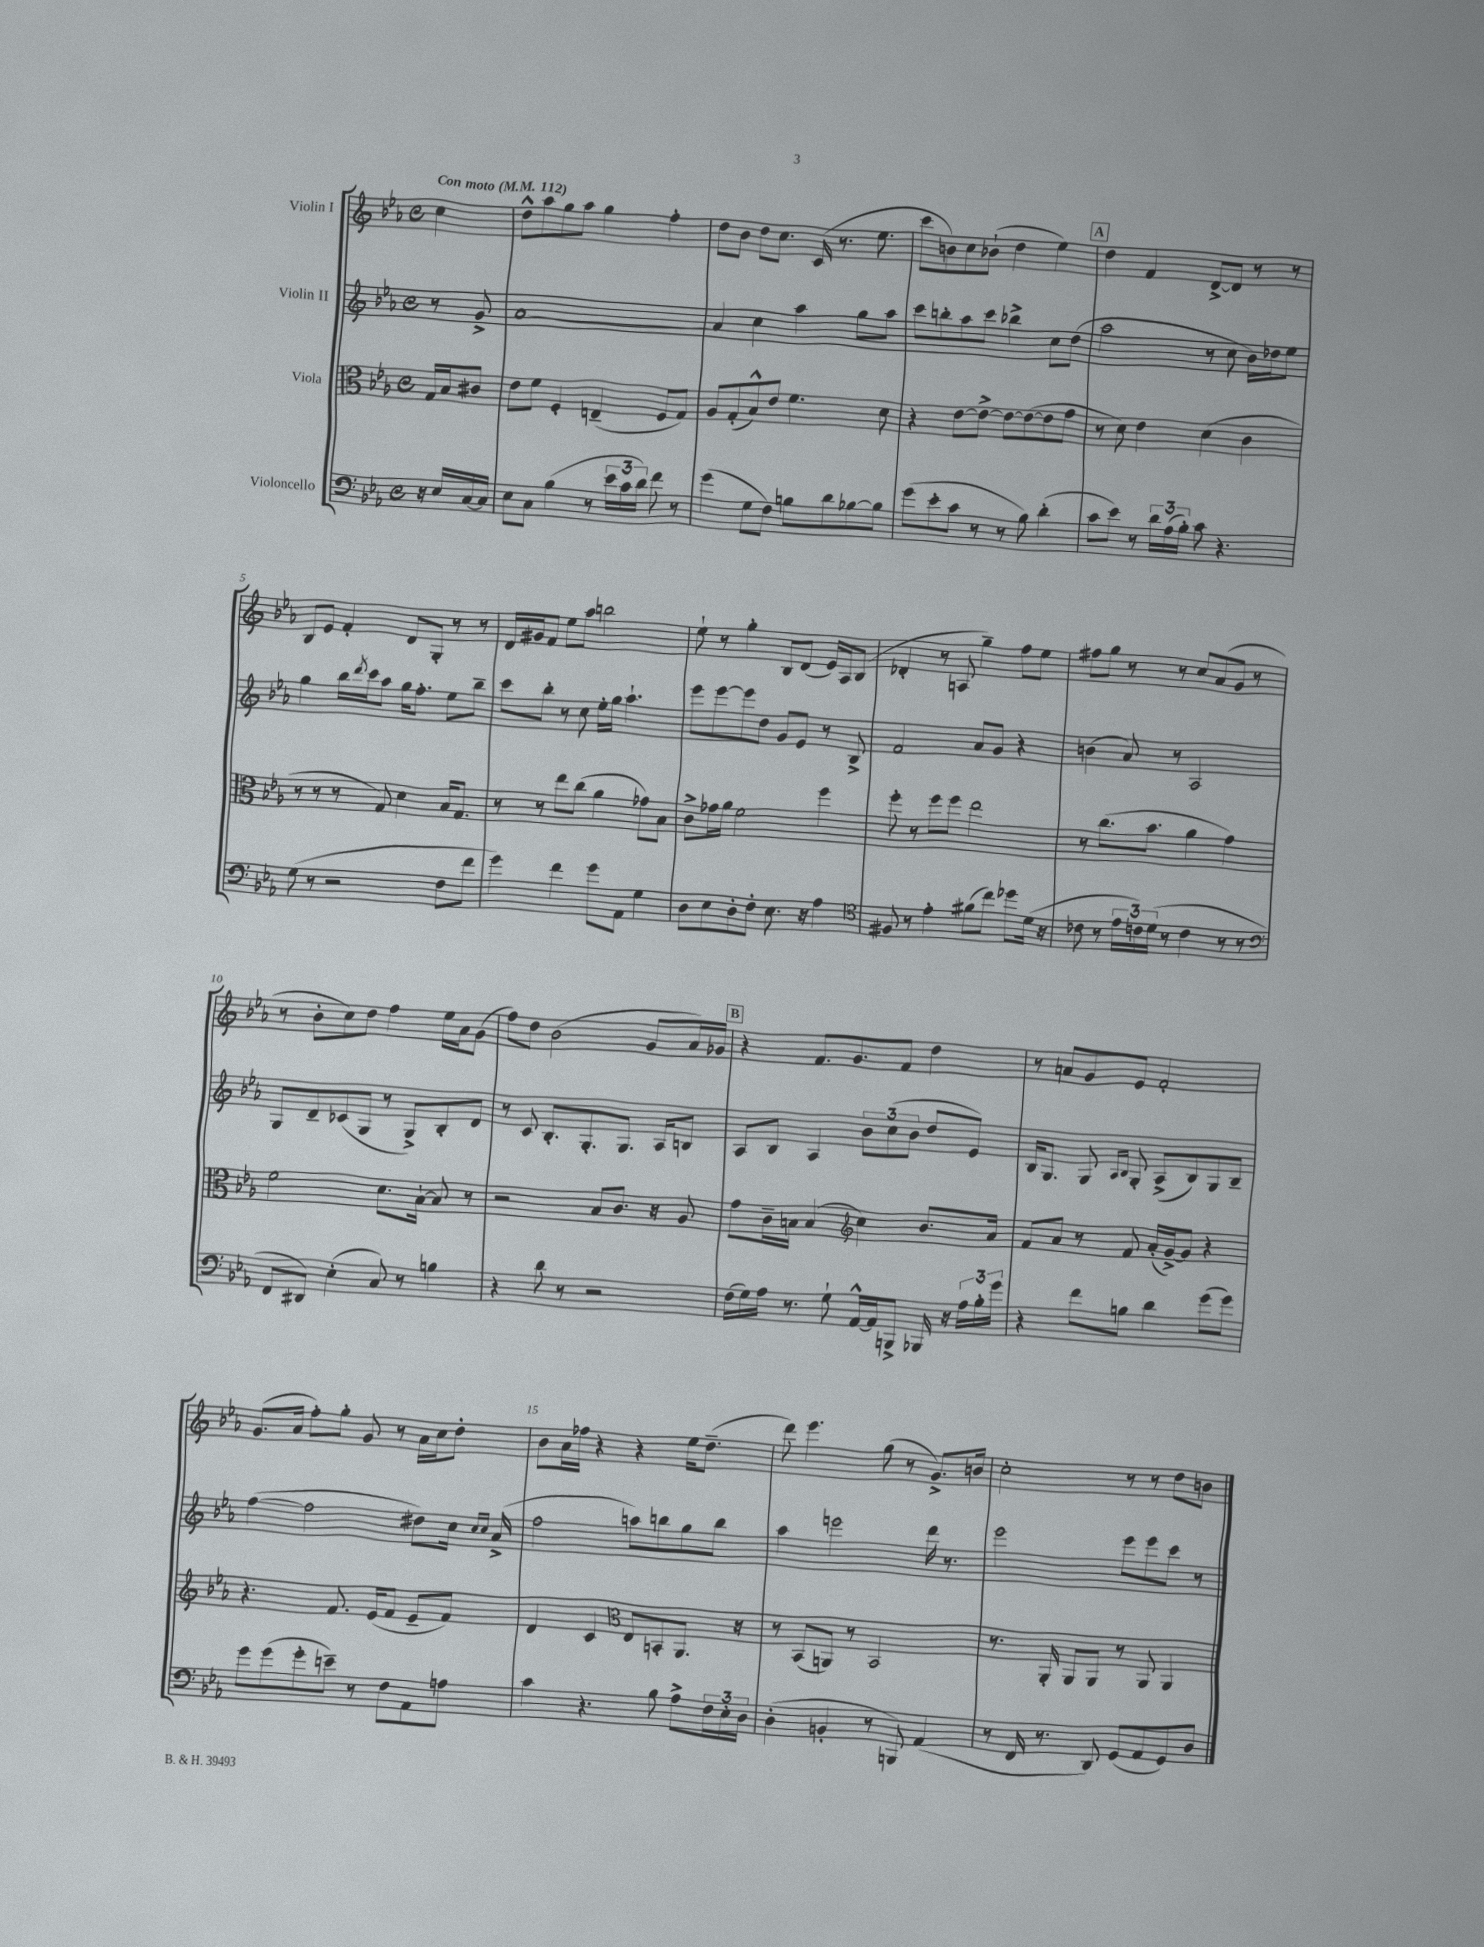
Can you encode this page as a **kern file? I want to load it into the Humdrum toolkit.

**kern	**kern	**kern	**kern
*part4	*part3	*part2	*part1
*staff4	*staff3	*staff2	*staff1
*I"Violoncello	*I"Viola	*I"Violin II	*I"Violin I
*clefF4	*clefC3	*clefG2	*clefG2
*k[b-e-a-]	*k[b-e-a-]	*k[b-e-a-]	*k[b-e-a-]
*M4/4	*M4/4	*M4/4	*M4/4
*met(c)	*met(c)	*met(c)	*met(c)
*MM112	*MM112	*MM112	*MM112
=	=	=	=
!	!	!	!LO:TX:a:B:t=Con moto
16r	16G/LL	8r	4cc\
16E-/LL	16B-/J	.	.
[16C/	8c#X/J	8g^/	.
16C/JJ]	.	.	.
=1	=1	=1	=1
8E-\L	8e-\L	[1a-	8dd^^\L
8C\J	8f\J	.	8aa-\
(4B-\	4F'/	.	8gg\
.	.	.	8aa-\J
8r	(4En~/	.	4gg\
24e-\LL	.	.	.
24c\	.	.	.
24d\JJ)	.	.	.
8f\	8F/L	.	4ff'\
8r	8G/J)	.	.
=2	=2	=2	=2
(4g\	8A-/L	4a-/]	8dd\L
.	(8G'/	.	8b-\J
8G\L	8B-^^/)	4cc\	8dd\L
8F\J)	8e-/J	.	8.cc\J
8Bn\L	4.f\	4aa-\	.
.	.	.	(16c/
8d\	.	.	8.r
[8B-X\	.	8gg\L	.
.	.	.	8.ee-\
8B-\J]	8d\	8aa-\J	.
=3	=3	=3	=3
(8g\L	4r	8ccc\L	8ccc\L
8e-'\	.	8bbn'\	8bn\)
8c\J	[8e-\L	8aa-\	8cc\
8r	8e-^\J_	8ccc\J	(8b-X`\J
8r	8e-\L_	4bb-X^\	4dd\
8B-\)	(8e-\_	.	.
(4d'\	8e-\]	8cc\L	4ee-\)
.	8g\J	(8dd\J	.
!!LO:REH:place=s1:t=A
=4	=4	=4	=4
8c\L	8r	2aa-\	4dd\
8e-\J)	8d\)	.	.
8r	4e-\	.	4f/
24d\LL	.	.	.
(24A-\	.	.	.
24B-'\JJ)	.	.	.
8c\	(4d\	8r	[8d^/L
4.r	.	8cc\	8d/J]
.	4c\	16b-\LL)	8r
.	.	16dd-X\J	.
.	.	8ee-\J	8r
!!LO:LB:g=z
=5	=5	=5	=5
(8G\	8r	4gg\	8B-/L
8r	8r	.	8e-/J
2r	8r	16bb-\LL	4f'/
.	.	8qddd/	.
.	.	16ccc\J	.
.	8G/)	8aa-\J	.
.	4d\	16gg\KL	8d/L
.	.	8.ff'\J	.
.	.	.	8G'/J
8F\L	16B-/KL	8ee-\L	8r
.	8.G/J	.	.
8f\J	.	8bb-~\J	8r
=6	=6	=6	=6
4g\)	8r	8ccc\L	16d/LL
.	.	.	16g#X/J
.	8r	8bb-'\J	8f/J
4f\	8ee-\L	8r	8ee-\L
.	(8cc\J	8cc\	8aa-\J
8g\L	4a-\	16ee-'\LL	2bbn\
.	.	16gg\JJ	.
8AA-\J	.	4.aa-`\	.
4G\	8g-X\L)	.	.
.	8B-\J	.	.
=7	=7	=7	=7
8D\L	8c^\L	8eee-\L	8ee-`\
8E-\	16g-X\L	[8eee-\	8r
.	16a-\JJ	.	.
8D'\	2f\	8eee-\]	4gg'\
8F'\J	.	8dd\J	.
8.E-\	.	8g/L	8B-/L
.	.	8e-/J	(8d/J
16r	.	.	.
4A-\	4ff\	8r	16e-/LL)
.	.	.	16A-/J
.	.	8B-^/	(8B-/J
=8	=8	=8	=8
*clefC4	*	*	*
8F#X/	8ff'\	2f/	4d-X'/
8r	8r	.	.
4e-'\	8ff\L	.	8r
.	8ff\J	.	8An/
(8f#X\L	2ee-\	8a-/L	4gg~\)
8cc\J)	.	8g/J	.
8dd-X\L	.	4r	8ff\L
(16d\Jk	.	.	8ee-\J
16r	.	.	.
=9	=9	=9	=9
8c-X\	8r	(4bn\	8ff#X\L
8r	(8.cc\L	.	8gg\J
24e-\LL	.	8a-/)	8r
24cn\)	.	.	.
.	8.b-\J	.	.
(24d\JJ	.	.	.
8r	.	8r	8r
4c\	4a-\	2A-/	8cc/L
.	.	.	(8a-/
8r	4g\)	.	8g/J
8r	.	.	8r
!!LO:LB:g=z
=10	=10	=10	=10
*clefF4	*	*	*
8FF/L	2f\	8G/L	8r
8DD#X/J)	.	8d~/	8b-'\L
(4E-'\	.	(8c-X/	8cc\)
.	.	8G/J	8dd\J
8C/)	8.d\L	8r	4ff\
8r	.	8G^/L)	.
.	[16B-`\Jk	.	.
4Bn\	8B-/]	8B-'/	16ee-\LL
.	.	.	16a-\J
.	8r	8d/J	(8g\J
=11	=11	=11	=11
4r	2r	8r	8ff\L)
.	.	8c/	8dd\J
8d\	.	8.B-'/L	(2b-\
8r	.	.	.
.	.	8.G'/	.
2r	8B-/L	.	.
.	8.c/J	8.G/J	.
.	.	.	8g/L
.	16r	16A-/KL	.
.	8A-/	8Bn/J	16a-/L)
.	.	.	16g-X/JJ
!!LO:REH:place=s1:t=B
=12	=12	=12	=12
(16F\LL	8g\L	8A-/L	4r
16G\)	.	.	.
16A-\JJ	16c~\L	8B-/J	.
8.r	16Bn\JJ	.	.
.	(4B/	4A-/	8.f/L
8G`\	.	.	.
.	.	.	8.g/
*	*clefG2	*	*
[16AA-^^/LL	4cc\)	12b-\L	.
16AA-/J]	.	.	.
.	.	(12cc\	.
8BBBn^/J	.	.	8f/J
.	.	12b-\J	.
16BBB-X/	8.b-/L	8dd/L	4dd\
16r	.	.	.
24A-\LL	.	8e-/J)	.
24B-'\	.	.	.
.	16a-/Jk	.	.
24g\JJ	.	.	.
=13	=13	=13	=13
4r	8f/L	16B-/KL	8r
.	.	8.G/J	.
.	8a-/J	.	8an/L
8f\L	8r	8G/	8g/
.	.	16qqA-/LL	.
.	.	16qqB-/JJ	.
8Bn\J	8f/	8G'/	8e-/J
4d\	(16a-'/LL	(8A-^/L	2f'/
.	[16g^/J)	.	.
.	8g/J]	8B-/)	.
(8g\L	4r	8G/	.
8g\J)	.	8B-~/J	.
!!LO:LB:g=z
=14	=14	=14	=14
8g\L	4.r	([4ff\	(8.g/L
(8g\	.	.	.
.	.	.	16a-/Jk
8g'\	.	2ff\]	8ff'\L)
8en~\J)	8.f/	.	8gg'\J
8r	.	.	8g/
.	(16e-/KL	.	.
8F\L	8f/J	.	8r
8AA-\	8e-~/L	8dd#X\L)	16a-\LL
.	.	.	16cc\J
8An\J	8f/J)	16cc\Jk	8dd'\J
.	.	16qqcc/LL	.
.	.	16qqcc/JJ	.
.	.	(16a-^/	.
=15	=15	=15	=15
4c\	4d/	2ff\	8b-\L
.	.	.	16a-\L
.	.	.	16ff-X\JJ
4.r	4c/	.	4r
*	*clefC3	*	*
.	8E-/L	8aan\L)	4r
8B-\	8BBn'/	8bbn\	.
8A-^\L	8.AA-/J	8gg\	16ee-\KL
.	.	.	(8.dd~\J
24F\L	.	8bb\J	.
24E-'\	.	.	.
.	16r	.	.
24D\JJ	.	.	.
=16	=16	=16	=16
(4D'\	8r	4aa-\	8ddd\)
.	(8BB-/L	.	4.eee-\
4BBn'/	8AAn/J)	2eeen\	.
.	8r	.	.
8r	2BB-/	.	(8gg\
8BBBn/)	.	.	8r
(4AA-/	.	16ddd\	8.g^/L)
.	.	8.r	.
.	.	.	16bn/Jk
=17	=17	=17	=17
8r	8.r	2eee-\	2cc'\
16FF/	.	.	.
8.r	16AA-'/	.	.
.	8AA-/L	.	.
8DD/)	8AA-/J	.	.
(8GG/L	8r	8eee-\L	8r
8AA-/	8AA-/	8eee-\	8r
8GG/)	4AA-/	8ccc\J	8dd\L
8D/J	.	8r	8bn\J
==	==	==	==
*-	*-	*-	*-
